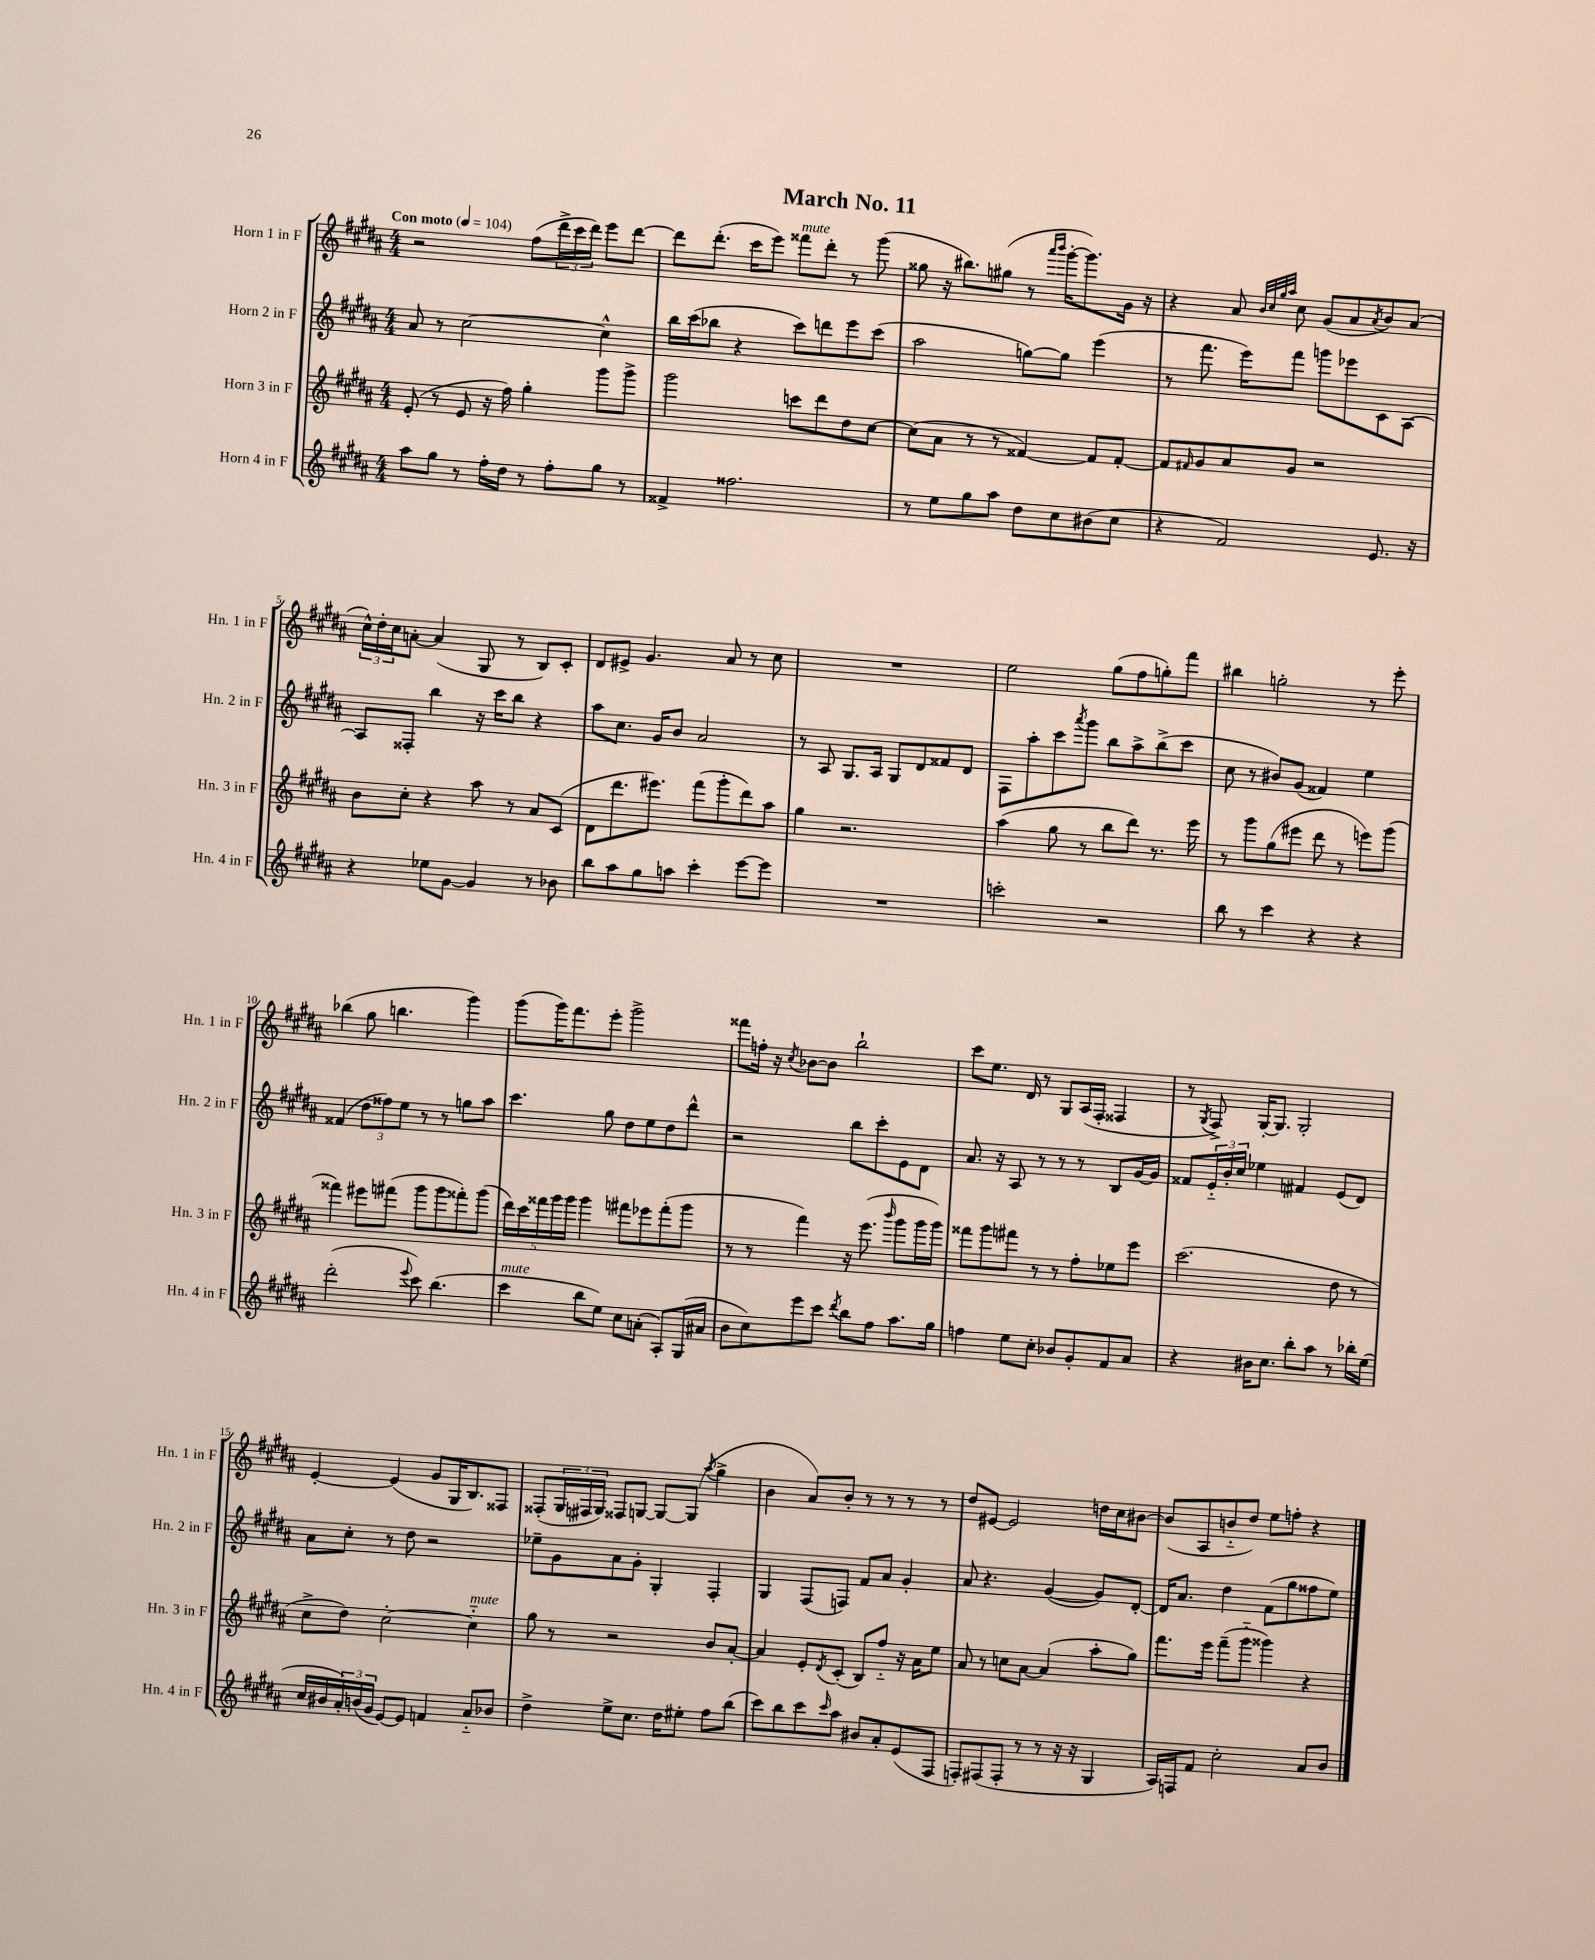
\header { title = "March No. 11" }
<<
\new StaffGroup <<
\new Staff = "s0" \with { instrumentName = "Horn 1 in F" shortInstrumentName = "Hn. 1 in F" } {
    \clef treble \key b \major \numericTimeSignature \time 4/4 \tempo "Con moto" 4 = 104
    r2 fis''8( \tuplet 3/2 { dis'''16-> cis'''16 dis'''16) } e'''8 dis'''8~ |
    dis'''8 dis'''8.-.( cis'''16 e'''8) fisis'''8^\markup { \italic "mute" } dis'''8-. r8 gis'''8( |
    gisis''8 r16 bis''8.) gis''8( r8 \grace { ais'''16 b'''16 } gis'''16~-. gis'''8.) gis'16 r16 |
    r4 ais'8 \grace { b'32 cis''32 gis''32 ais''32 } cis''8 gis'8( ais'8 \acciaccatura { ais'8 } b'8) ais'8( |
    \tuplet 3/2 { cis''16-^) dis''16-. cis''16 } a'8~-. a'4( gis8 r8 b8) cis'8-. |
    dis'8 eis'8-> gis'4. ais'8 r8 cis''8 |
    R1 |
    e''2 gis''8( fis''8 g''8-.) fis'''8 |
    bis''4 g''2-. r8 e'''8-. |
    bes''4( gis''8 b''4. gis'''4) |
    gis'''8( gis'''16) fis'''8. e'''8-. gis'''2-> |
    fisis'''8 f''16-. r16 \acciaccatura { cis''8 } bes'8~ bes'8 b''2-! |
    cis'''8 e''8. dis'16 r8 gis8 ais16( fis16-. fisis4 |
    r8 \acciaccatura { gis8 } fis8->) gis16~-. gis8. gis2-. |
    e'4~-. e'4( gis'8 gis16 b8.) fisis8 |
    fisis8-.( \tuplet 3/2 { gis16 fis16 gis16) } fisis8 g8~ g8~ g8( \acciaccatura { ais''8 } gis''4-> |
    b'4 ais'8) b'8-. r8 r8 r8 r8 |
    dis''8 eis'8~ eis'2 d''16 cis''16 bis'8~ |
    bis'8( ais8 b'8-_ dis''8) e''8 f''8-. r4 \bar "|." |
}
\new Staff = "s1" \with { instrumentName = "Horn 2 in F" shortInstrumentName = "Hn. 2 in F" } {
    \clef treble \key b \major \numericTimeSignature \time 4/4
    ais'8 r8 cis''2~ cis''4-^ |
    b''16 cis'''16( bes''8 r4 cis'''8) d'''8 e'''8 cis'''8( |
    ais''2 g''8~) g''8 e'''4( |
    r8 fis'''8. e'''16) fis'''8 g'''8 ees'''8 cis'8 ais8~ |
    ais8 fisis8-. b''4 r16 cis'''16 b''8 r4 |
    ais''8 cis''8. gis'16 b'8 ais'2 |
    r8 ais8 gis8. ais16 gis8 dis'8 fisis'8 dis'8 |
    fis8 ais''8-. cis'''8 \acciaccatura { ais'''8 } gis'''8 b''8 ais''8-> b''8->( cis'''8 |
    cis''8 r8 bis'8) gis'8( fisis'4) e''4 |
    fisis'4( \tuplet 3/2 { dis''8 fisis''8) e''8 } r8 r8 g''8 ais''8 |
    cis'''4. gis''8 dis''8 e''8 dis''8 dis'''8-^ |
    r2 b''8 cis'''8-. e'8 dis'8 |
    ais'8. r16 ais8 r8 r8 r8 b8 gis'16~ gis'16 |
    fisis'8 \tuplet 3/2 { e'16-_ b'16-. cis''16 } ees''4 fis'4 e'8( dis'8) |
    ais'8 cis''8-. r8 dis''8 r2 |
    ees''8-- gis'8 ais'8 gis'8-. gis4-. fis4-. |
    gis4 fis8( f8) fis'8 ais'8 gis'4-. |
    ais'8 r4. gis'4~( gis'8) dis'8~-. |
    dis'16 ais'8. dis''4 fis'8( gis''8 fisis''8 e''8) \bar "|." |
}
\new Staff = "s2" \with { instrumentName = "Horn 3 in F" shortInstrumentName = "Hn. 3 in F" } {
    \clef treble \key b \major \numericTimeSignature \time 4/4
    e'8-.( r8 e'8 r16 fis''16) gis''4-. gis'''8 gis'''8-> |
    gis'''2 c'''8 dis'''8 dis''8 cis''8~ |
    cis''8( ais'8 r8 r8 fisis'4~) fisis'8 fisis'8~-. |
    fisis'8 \grace { fis'16 } gis'8 ais'8 gis'8 r2 |
    b'8 cis''8-. r4 ais''8 r8 ais'8 cis'8( |
    dis'8 dis'''8. eis'''8.) fis'''8( gis'''8-. dis'''8) ais''8 |
    gis''4 r2. |
    ais''4( gis''8 r8 b''8 dis'''8) r8. e'''16 |
    r8 gis'''8 gis''8( eis'''8 dis'''8 r8 e'''8) gis'''8( |
    fisis'''4) eis'''8 fis'''8( gis'''8 gis'''8 fisis'''8-.) gis'''8( |
    \tuplet 5/4 { dis'''16) cis'''16 fisis'''16 gis'''16 gis'''16 } gis'''4 fis'''8 ees'''8 fis'''8-.( gis'''8 |
    r8 r8 fis'''4) r16 e'''8.( \grace { b'''16 } gis'''8 gis'''16 gis'''16) |
    fisis'''8 gis'''8 fis'''8 r8 r8 fis''8-. ees''8 e'''8 |
    cis'''2.( dis''8 r8 |
    cis''8-> dis''8) cis''2~-. cis''4-_^\markup { \italic "mute" } |
    gis''8 r8 r2 b'8 ais'8~-. |
    ais'4 e'8-. \acciaccatura { dis'8 } cis'8-.( b8) fis''8-_ r16 ais'16 e''8 |
    ais'8 r8 c''8 ais'8~ ais'4( ais''8-. gis''8) |
    fis'''8. e'''16 fis'''8--( gis'''8-_ gisis'''4) r4 \bar "|." |
}
\new Staff = "s3" \with { instrumentName = "Horn 4 in F" shortInstrumentName = "Hn. 4 in F" } {
    \clef treble \key b \major \numericTimeSignature \time 4/4
    ais''8 gis''8 r8 fis''16-. dis''16 r8 fis''8-. gis''8 r8 |
    fisis'4-> fisis''2. |
    r8 e''8 gis''8 ais''8 dis''8 cis''8 bis'8( cis''8 |
    r4 fis'2) e'8. r16 |
    r4 ees''8 gis'8~ gis'4 r8 bes'8 |
    b''8 ais''8 gis''8 a''8 cis'''4-. e'''8~ e'''8 |
    R1 |
    c'''2-. r2 |
    b''8 r8 cis'''4 r4 r4 |
    dis'''2-.( \appoggiatura { e'''8 } cis'''8) b''4.( |
    cis'''4^\markup { \italic "mute" } b''8 e''8) cis''8 a'8-.( ais8-.) gis16( ais'16 |
    b'8 cis''8) e'''8 cis'''8 \acciaccatura { dis'''8 } b''8 fis''8 ais''8. gis''16 |
    f''4 e''8 cis''8-. bes'8 gis'8-. fis'8 ais'8 |
    r4 bis'16 cis''8. b''8-. ais''8 r8 bes''16-. e''16( |
    cis''16 bis'16 \tuplet 3/2 { ais'16-.) b'16( gis'16 } e'8~) e'8 f'4 ais'8-_ bes'8 |
    dis''4-> e''8-> cis''8. dis''16 eis''8-. fis''8 b''8( |
    cis'''8) b''8 cis'''8 \grace { cis'''16 } ais''8 bis'8 ais'8-. e'8( fis8 |
    f8-.) fis8( fis8-. r8 r8 r16 r16 gis4 |
    ais16) f16 fis'8 cis''2-. ais'8 b'8 \bar "|." |
}
>>
>>
